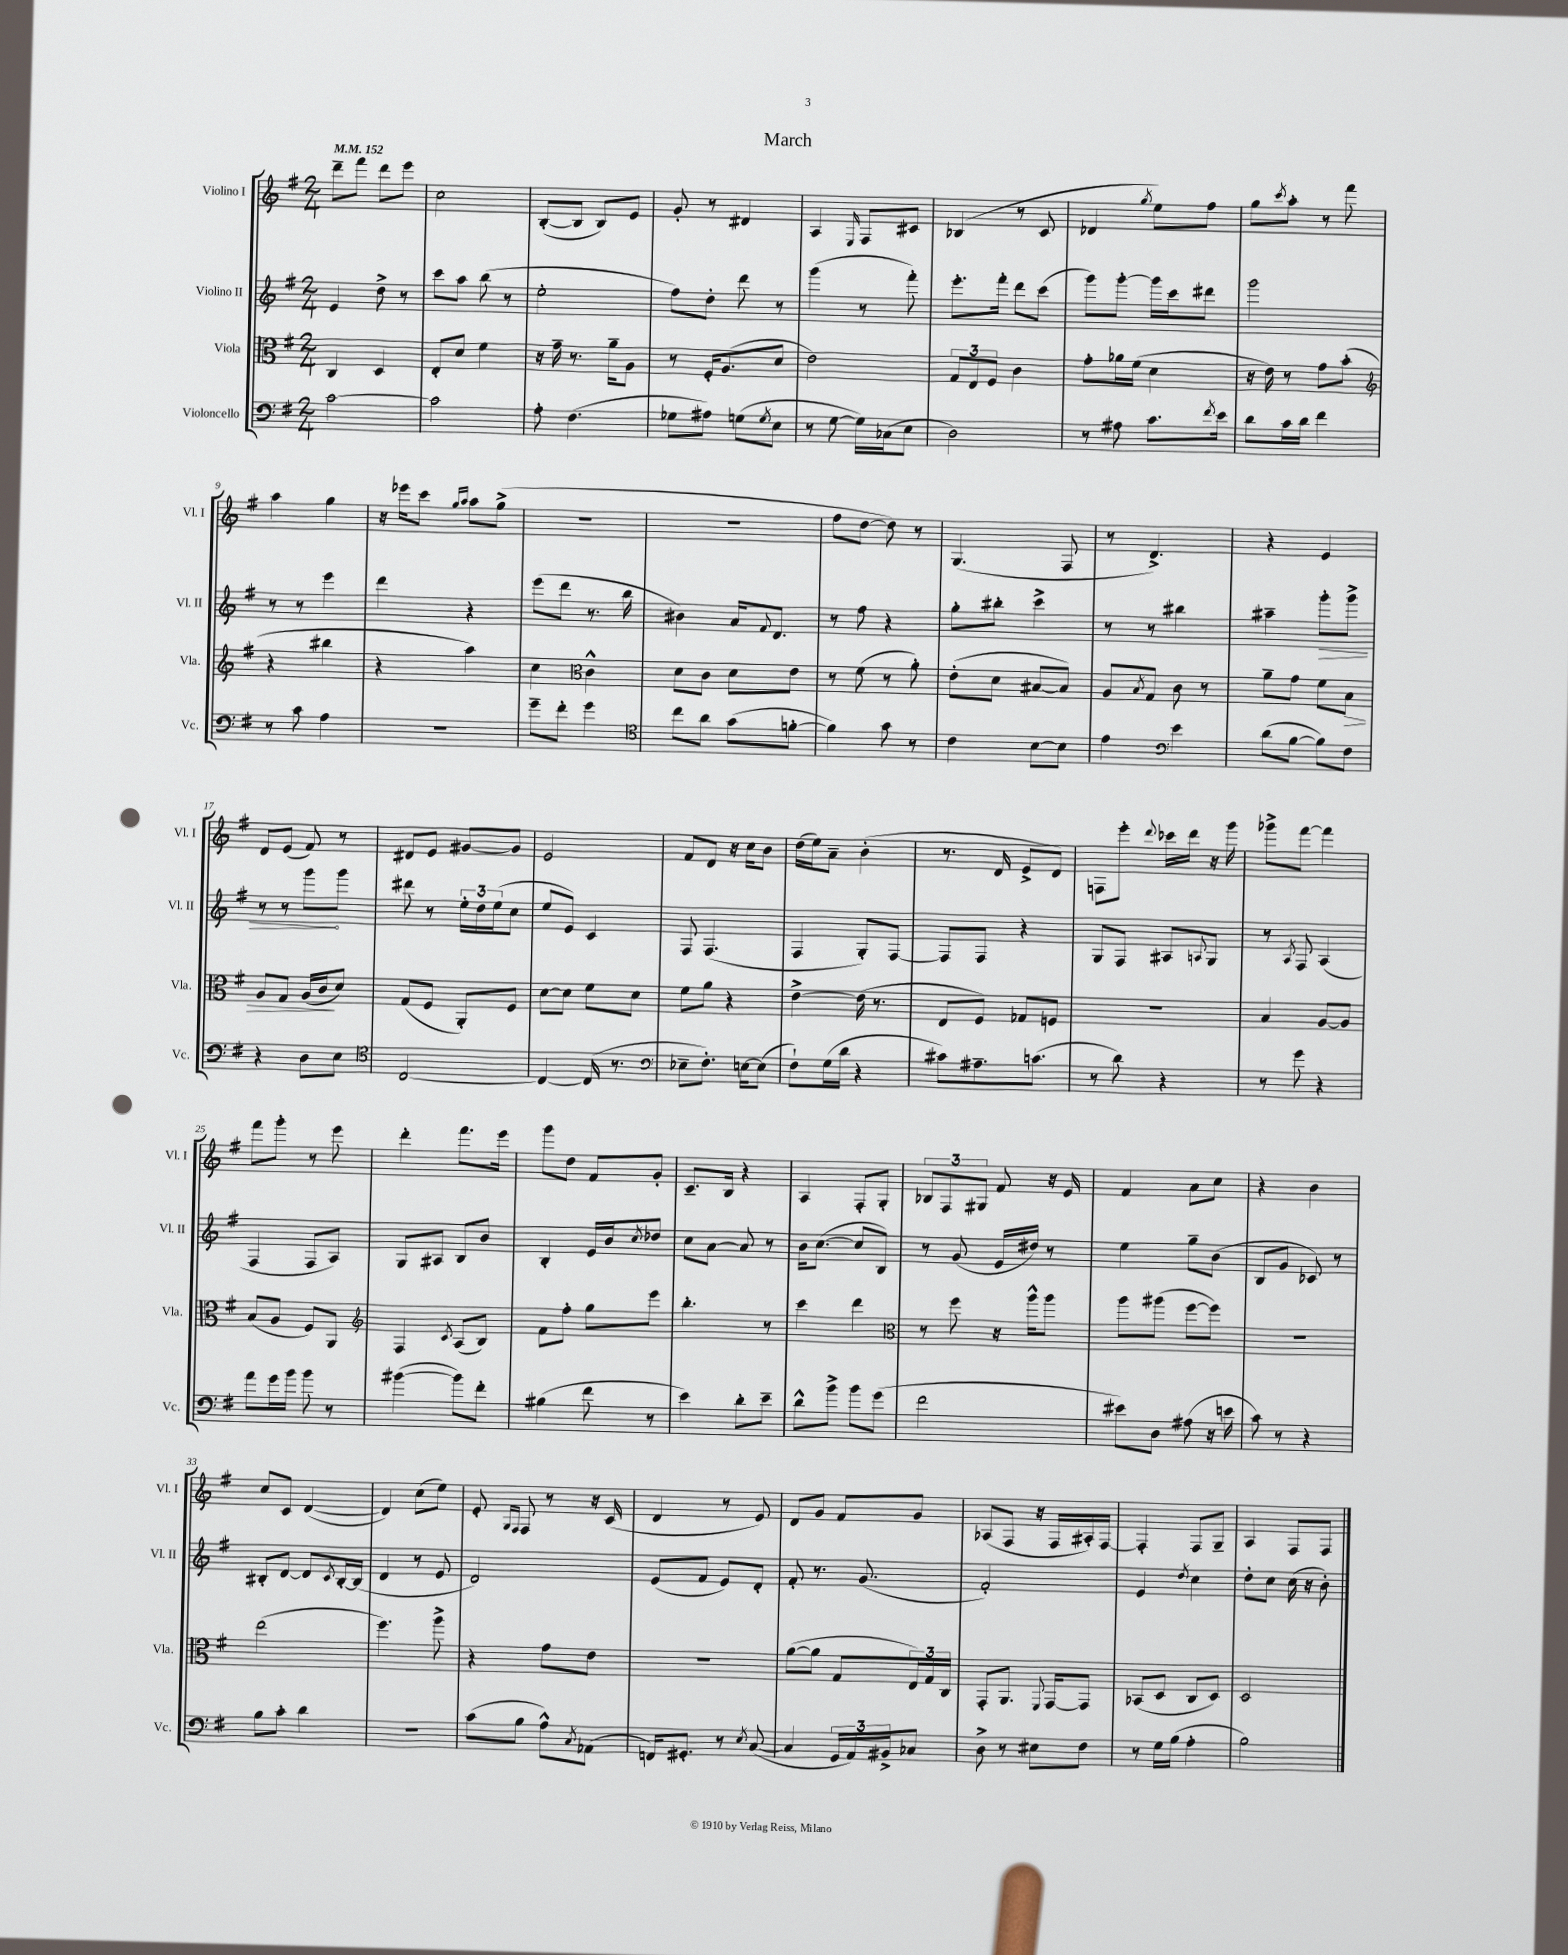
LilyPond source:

\header { title = "March" }
<<
\new StaffGroup <<
\new Staff = "s0" \with { instrumentName = "Violino I" shortInstrumentName = "Vl. I" } {
    \clef treble \key g \major \numericTimeSignature \time 2/4 \tempo 4 = 152
    d'''8-- fis'''8 d'''8 e'''8 |
    c''2 |
    b8~-.( b8 b8) e'8 |
    g'8-. r8 dis'4 |
    a4 \grace { e16 } fis8 cis'8 |
    bes4( r8 c'8 |
    des'4 \acciaccatura { g''8 } e''8) fis''8 |
    g''8 \acciaccatura { c'''8 } a''8-. r8 fis'''8 |
    a''4 g''4 |
    r16 ees'''16 c'''8 \grace { g''16 a''16 } a''8 g''8->( |
    R2 |
    r2 |
    fis''8 d''8~ d''8) r8 |
    g4.( fis8 |
    r8 d'4.->) |
    r4 e'4 |
    d'8 e'8( fis'8) r8 |
    dis'8 e'8 gis'8~ gis'8 |
    e'2 |
    fis'8 d'8 r16 c''16 b'8 |
    d''16( e''16) a'8-- b'4-.( |
    r8. d'16 e'8-> d'8) |
    f8 e'''8-. \appoggiatura { d'''8 } ces'''16 d'''16 r16 g'''16 |
    ges'''8-> fis'''8~ fis'''4 |
    fis'''8 g'''8-. r8 e'''8 |
    d'''4-. fis'''8. e'''16 |
    g'''8 d''8 fis'8 g'8-. |
    c'8.-- b16 r4 |
    a4 fis8-. g8-. |
    \tuplet 3/2 { bes8 fis8 gis8 } fis'8 r16 e'16 |
    fis'4 a'8 c''8 |
    r4 b'4 |
    c''8 c'8 d'4~( |
    d'4) c''8( e''8) |
    e'8-. \grace { g16 fis16 } fis8 r8 r16 c'16( |
    d'4 r8 e'8) |
    d'8 g'8 fis'8 g'8 |
    aes8( fis8 r16 fis16 ais16-.) fis16~ |
    fis4-. fis8 g8-- |
    a4 fis8 fis8 \bar "|." |
}
\new Staff = "s1" \with { instrumentName = "Violino II" shortInstrumentName = "Vl. II" } {
    \clef treble \key g \major \numericTimeSignature \time 2/4
    e'4 d''8-> r8 |
    c'''8 a''8 b''8( r8 |
    e''2-. |
    fis''8) d''8-. d'''8 r8 |
    g'''4( r8 fis'''8-.) |
    e'''8.-. fis'''16-. d'''8 c'''8( |
    g'''8) g'''8~-. g'''16 c'''16 dis'''8 |
    g'''2 |
    r8 r8 e'''4 |
    d'''4 r4 |
    e'''8( d'''8 r8. b''16 |
    bis'4) a'16 \appoggiatura { fis'8 } d'8. |
    r8 fis''8 r4 |
    g''8-. bis''8-. c'''4-> |
    r8 r8 bis''4 |
    ais''4-- \once \override Hairpin.circled-tip = ##t g'''8-.\> g'''8-> |
    r8 r8 g'''8\! g'''8 |
    dis'''8 r8 \tuplet 3/2 { e''16-. d''16 e''16( } c''8 |
    e''8 e'8) c'4 |
    fis8 fis4.( |
    fis4 g8-.) fis8~ |
    fis8 fis8 r4 |
    g8 fis8 ais8 \appoggiatura { a8 } g8 |
    r8 \acciaccatura { a8 } fis8 a4( |
    fis4 fis8 a8) |
    g8 ais8 b8 b'8 |
    b4-. e'16 b'16 \acciaccatura { c''8 } des''8 |
    c''8 a'8~ a'8 r8 |
    b'16 c''8.~( c''8 b8) |
    r8 g'8( e'16 dis''16) r8 |
    e''4 g''8-- b'8( |
    b8 g'8 ces'8) r8 |
    bis8-. d'8~ d'8 \acciaccatura { c'8 } bis16~-. bis16( |
    d'4 r8 e'8 |
    d'2) |
    e'8( fis'8 e'8) d'8-. |
    fis'8-. r8. g'8.( |
    fis'2-.) |
    e'4 \acciaccatura { d''8 } c''4 |
    d''8-. c''8 c''16( r16 b'8-.) \bar "|." |
}
\new Staff = "s2" \with { instrumentName = "Viola" shortInstrumentName = "Vla." } {
    \clef alto \key g \major \numericTimeSignature \time 2/4
    c4 d4 |
    e8-. d'8 fis'4 |
    r16 g'16-- r8. a'16-- a8 |
    r8 fis16-. a8.( d'8 |
    e'2) |
    \tuplet 3/2 { g8 e8 fis8 } c'4 |
    g'8-. aes'16 fis'16( d'4 |
    r16 e'16) r8 g'8 b'8-.( |
    \clef treble r4 bis''4 |
    r4 a''4) |
    c''4 \clef alto c'4-^ |
    d'8 c'8 d'8 e'8 |
    r8 fis'8( r8 a'8-.) |
    e'8-.( d'8 bis8~ bis8) |
    a8 \acciaccatura { b8 } g8 c'8 r8 |
    a'8-- g'8 fis'8 b8\> |
    a8 g8 a16( c'16\! d'8) |
    g8( fis8 a,8-.) fis8 |
    d'8~ d'8 fis'8 d'8 |
    fis'8 a'8 r4 |
    e'4~-> e'16( r8. |
    e8 fis8) ges8 f8 |
    r2 |
    b4 a8~ a8 |
    b8( a8 fis8) a,8 |
    \clef treble fis4 \acciaccatura { c'8 } a8( b8) |
    fis'8 fis''8-. g''8 e'''8 |
    b''4.-. r8 |
    c'''4 d'''4 |
    \clef alto r8 fis''8 r16 a''16-^ a''8 |
    a''8 ais''8( fis''8~ fis''8) |
    r2 |
    e''2( |
    fis''4.) a''8-> |
    r4 g'8 e'8 |
    r2 |
    a'8~( a'8 g8 \tuplet 3/2 { e16) g16 c16 } |
    g,8-. a,8. \appoggiatura { fis,8 } g,16~ g,8 |
    bes,8( d8 c8 d8) |
    d2 \bar "|." |
}
\new Staff = "s3" \with { instrumentName = "Violoncello" shortInstrumentName = "Vc." } {
    \clef bass \key g \major \numericTimeSignature \time 2/4
    c'2~ |
    c'2 |
    a8-. fis4.( |
    ges8 ais8) g8( \acciaccatura { g8 } e8 |
    r8 g8~ g16) ces16( e8 |
    d2) |
    r8 ais8 c'8. \acciaccatura { fis'8 } e'16 |
    d'8 c'16 d'16 fis'4 |
    r8 c'8 a4 |
    r2 |
    g'8-- fis'8-. g'4 |
    \clef tenor c''8 a'8 g'8( f'8~-. |
    f'4) g'8 r8 |
    c'4 b8~ b8 |
    e'4 \clef bass e'4 |
    d'8( b8~ b8) fis8 |
    r4 d8 e8 |
    \clef tenor c2~ |
    c4~ c16( r8. |
    \clef bass ees8-- fis8.-.) e16~ e8( |
    fis8-!) g16( d'16 r4 |
    cis'8) ais8.-- c'8.( |
    r8 d'8) r4 |
    r8 g'8 r4 |
    a'8 g'16 b'16 b'8 r8 |
    bis'4~( bis'8) fis'8-. |
    bis4( fis'8 r8 |
    e'4) d'8-. e'8-- |
    d'8-^ b'8-> b'8 g'8( |
    fis'2 |
    eis'8) d8 ais8( r16 e'16 |
    c'8) r8 r4 |
    b8 c'8-. d'4 |
    R2 |
    c'8( b8 a8-^) \acciaccatura { c8 } aes,8( |
    f,16) gis,8.-. r8 \acciaccatura { e8 } c8~( |
    c4 \tuplet 3/2 { g,16 a,16) bis,16-> } ces8 |
    d8-> r8 eis8 fis8 |
    r8 g16 b16( a4-. |
    b2) \bar "|." |
}
>>
>>
